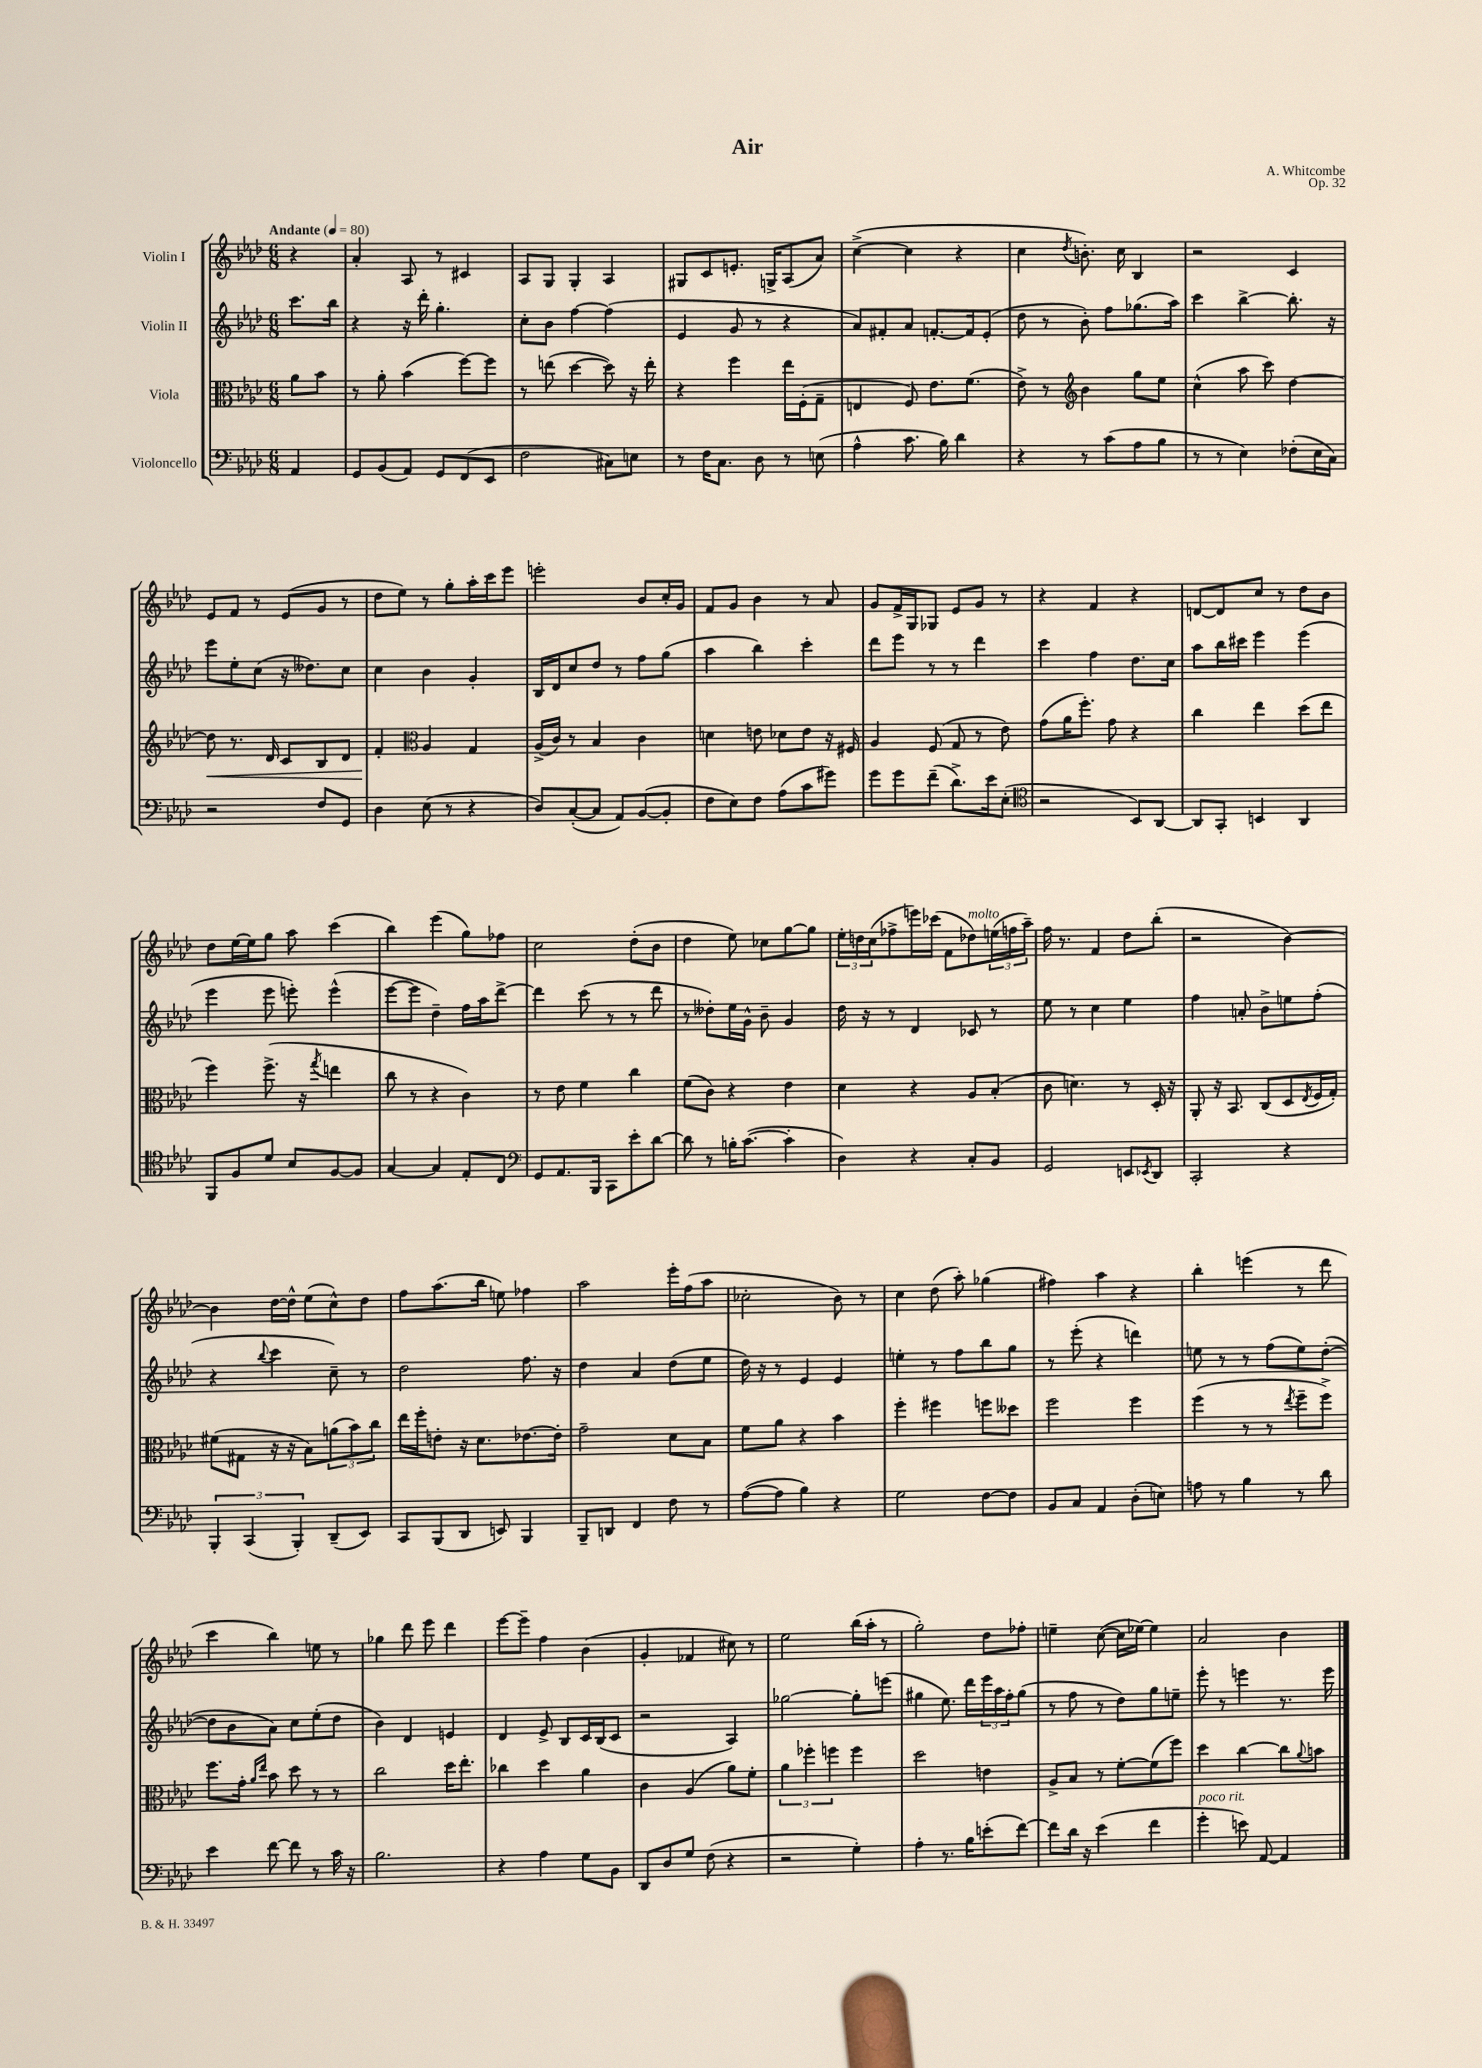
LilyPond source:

\header { title = "Air" composer = "A. Whitcombe" opus = "Op. 32" }
<<
\new StaffGroup <<
\new Staff = "s0" \with { instrumentName = "Violin I" } {
    \clef treble \key aes \major \numericTimeSignature \time 6/8 \partial 4 \tempo "Andante" 4 = 80
    r4 |
    aes'4-. aes8 r8 cis'4 |
    aes8 g8 g4-. aes4 |
    gis8 c'8 e'8.-. g16-> aes8( aes'8) |
    c''4~->( c''4 r4 |
    c''4 \acciaccatura { des''8 } b'8.-.) c''16 bes4 |
    r2 c'4 |
    ees'8 f'8 r8 ees'8( g'8 r8 |
    des''8 ees''8) r8 g''8-. aes''16-. c'''16 ees'''8 |
    e'''2-. bes'8 c''16-. g'16 |
    f'8 g'8 bes'4 r8 aes'8 |
    g'8 f'16-> g16 ges8 ees'8 g'8 r8 |
    r4 f'4 r4 |
    d'8~ d'8 c''8 r8 des''8 bes'8 |
    des''8 ees''16~ ees''16 g''8 aes''8 c'''4( |
    bes''4) ees'''4( g''8) fes''8 |
    c''2 des''8-.( bes'8 |
    des''4 ees''8) ces''8 g''8~ g''8 |
    \tuplet 3/2 { ees''16-. d''16 c''16( } fes''8-> e'''16) ces'''16( f'8 des''8^\markup { \italic "molto" }) \tuplet 3/2 { e''16( f''16 aes''16--) } |
    f''16 r8. f'4 des''8 bes''8-.( |
    r2 bes'4~) |
    bes'4 des''16~ des''16-^ ees''8( c''8-^) des''8 |
    f''8 aes''8.( bes''16 e''8) fes''4 |
    aes''2 ees'''16-. f''16( aes''8 |
    ces''2-. bes'8) r8 |
    c''4 des''8( aes''8-.) ges''4( |
    fis''4) aes''4 r4 |
    bes''4-. e'''4( r8 des'''8 |
    c'''4 bes''4) e''8 r8 |
    ges''4 des'''8 ees'''8 des'''4 |
    ees'''8~ ees'''8-- f''4 bes'4( |
    g'4-. fes'4 cis''8) r8 |
    ees''2 bes''16( aes''16-. r8 |
    g''2-.) des''8 fes''8-. |
    e''4-- c''8~( c''16 ees''16~) ees''4 |
    aes'2 bes'4 \bar "|." |
}
\new Staff = "s1" \with { instrumentName = "Violin II" } {
    \clef treble \key aes \major \numericTimeSignature \time 6/8 \partial 4
    c'''8. bes''16 |
    r4 r16 des'''16-. g''4.-. |
    c''8-. bes'8 f''4~ f''4( |
    ees'4 g'8 r8 r4 |
    aes'8) fis'8-. aes'8 f'8.~-. f'16 ees'8-.( |
    des''8 r8 bes'8-.) f''8 ges''8.( aes''16) |
    c'''4 bes''4~-> bes''8.-. r16 |
    ees'''8 ees''8-. c''8( r16 deses''8.) c''8 |
    c''4 bes'4 g'4-. |
    bes16 des'16 c''8 des''8 r8 f''8 g''8( |
    aes''4 bes''4) c'''4-. |
    des'''8 ees'''8 r8 r8 des'''4 |
    c'''4 f''4 des''8. c''16 |
    aes''8 bes''16 cis'''16 ees'''4 ees'''4( |
    ees'''4 ees'''8 e'''8-.) e'''4-^( |
    ees'''8~ ees'''8 des''4--) f''16 aes''16 des'''8~-> |
    des'''4 c'''8( r8 r8 des'''8 |
    r8 deses''8-.) ees''16 g'16-^ bes'8-- g'4 |
    des''16 r16 r8 des'4 ces'8 r8 |
    ees''8 r8 c''4 ees''4 |
    f''4 a'8-. bes'8-> e''8 f''8-.( |
    r4 \appoggiatura { bes''8 } c'''4 c''8--) r8 |
    des''2 f''8. r16 |
    des''4 aes'4 des''8( ees''8 |
    des''16) r16 r8 ees'4 ees'4 |
    e''4-. r8 f''8 bes''8 g''8 |
    r8 ees'''8-.( r4 d'''4) |
    e''8 r8 r8 f''8( e''8) des''8~-.( |
    des''8 bes'8 aes'8) c''8 ees''8-.( des''8 |
    bes'4) des'4 e'4 |
    des'4 ees'8-> bes8 c'16 bes16( c'8 |
    r2 aes4) |
    ges''2~ ges''8-. e'''8( |
    gis''4 ees''8.) des'''16 \tuplet 3/2 { ees'''16 aes''16 f''16-. } gis''8( |
    r8 f''8 r8 des''8) g''8 e''8-- |
    ees'''8-. r8 e'''4 r8. e'''16 \bar "|." |
}
\new Staff = "s2" \with { instrumentName = "Viola" } {
    \clef alto \key aes \major \numericTimeSignature \time 6/8 \partial 4
    aes'8 bes'8 |
    r8 aes'8-. bes'4( f''8~) f''8 |
    r8 e''8( des''4~ des''8) r16 e''16-. |
    r4 f''4 ees''16 f16-.( g8-- |
    e4 f8) ees'8. f'8.( |
    ees'8->) r8 \clef treble bes'4 g''8 ees''8 |
    c''4-^( aes''8 c'''8) des''4~ |
    des''8\< r8. des'16 c'8 bes8 des'8 |
    f'4-.\! \clef alto aes4 g4 |
    aes16->( c'16) r8 bes4 c'4 |
    d'4 e'8 des'8 e'8 r16 fis16 |
    aes4 f8( g8 r8 ees'8) |
    g'8( aes'16 f''8.-.) g'8 r4 |
    c''4 ees''4 des''8( ees''8 |
    f''4) f''8.->( r16 \acciaccatura { g''8 } e''4 |
    c''8 r8 r4 c'4) |
    r8 ees'8 f'4 c''4 |
    f'8( c'8) r4 ees'4 |
    des'4 r4 aes8 bes8-.( |
    c'8 d'4.) r8 des16-. r16 |
    aes,8-. r16 bes,8. c8( des8 \acciaccatura { ees8 } f16 g16-.) |
    fis'8( gis8 r16 r16 bes8) \tuplet 3/2 { a'8( bes'8) c''8 } |
    ees''16 f''16-. e'8-. r16 des'8. ees'8.~ ees'16-. |
    g'2-- des'8 bes8 |
    f'8 aes'8 r4 bes'4 |
    f''4-. fis''4 f''8 deses''8 |
    f''2 f''4 |
    f''4( r8 r8 \acciaccatura { ees''8 } f''8-- f''8->) |
    f''8. g'16-. \grace { aes'16 ees''16 } bes'8 des''8 r8 r8 |
    c''2 des''16 ees''8.-. |
    ces''4 des''4 aes'4 |
    c'4 aes4( aes'8) f'8-. |
    \tuplet 3/2 { aes'4 fes''4-. f''4 } f''4 |
    des''2 e'4 |
    aes8-> bes8 r8 f'8~-. f'8( f''8) |
    des''4 c''4~ c''8 \appoggiatura { aes'8 } b'8 \bar "|." |
}
\new Staff = "s3" \with { instrumentName = "Violoncello" } {
    \clef bass \key aes \major \numericTimeSignature \time 6/8 \partial 4
    aes,4 |
    g,8 bes,8( aes,8) g,8 f,8( ees,8 |
    f2 cis8) e8 |
    r8 f16 c8. des8 r8 e8( |
    aes4-^ c'8. bes16) des'4 |
    r4 r8 c'8( aes8 bes8 |
    r8 r8 ees4) fes8-.( ees16 c16) |
    r2 f8 g,8 |
    des4 ees8( r8 r4 |
    des8) c8~-.( c8 aes,8) bes,8~( bes,8-. |
    f8 ees8) f8 aes8( c'8 gis'8) |
    g'8 g'8 f'8--( des'8.->) ees'16 ees8-.( |
    \clef tenor r2 bes,8) aes,8~ |
    aes,8 g,8-. b,4 aes,4 |
    f,8 f8 des'8 bes8 f8~ f8 |
    g4~ g4 ees8-. c8 |
    \clef bass g,8 aes,8. bes,,16 c,8 ees'8-. des'8~ |
    des'8 r8 b16-. c'8.~( c'4-. |
    des4) r4 c8-. bes,8 |
    g,2 e,8 \acciaccatura { ees,8 } des,8 |
    c,2-. r4 |
    \tuplet 3/2 { bes,,4-. c,4( bes,,4-.) } des,8--( ees,8) |
    c,8 bes,,8( des,8 e,8) bes,,4 |
    bes,,8-- d,8 f,4 f8 r8 |
    aes8~( aes8 bes4) r4 |
    g2 f8~ f8 |
    bes,8 c8 aes,4 des8-.( e8) |
    a8 r8 bes4 r8 des'8 |
    ees'4 f'8~ f'8 r8 c'16 r16 |
    bes2. |
    r4 aes4 g8 bes,8 |
    des,8 des8 g8 f8( r4 |
    r2 g4-.) |
    aes4-. r8. bes16 e'8-.( f'8~) |
    f'8 des'16 r16 ees'4( f'4 |
    g'4-.^\markup { \italic "poco rit." } e'8) aes,8~ aes,4 \bar "|." |
}
>>
>>
\layout { \context { \Score \remove "Bar_number_engraver" } }
